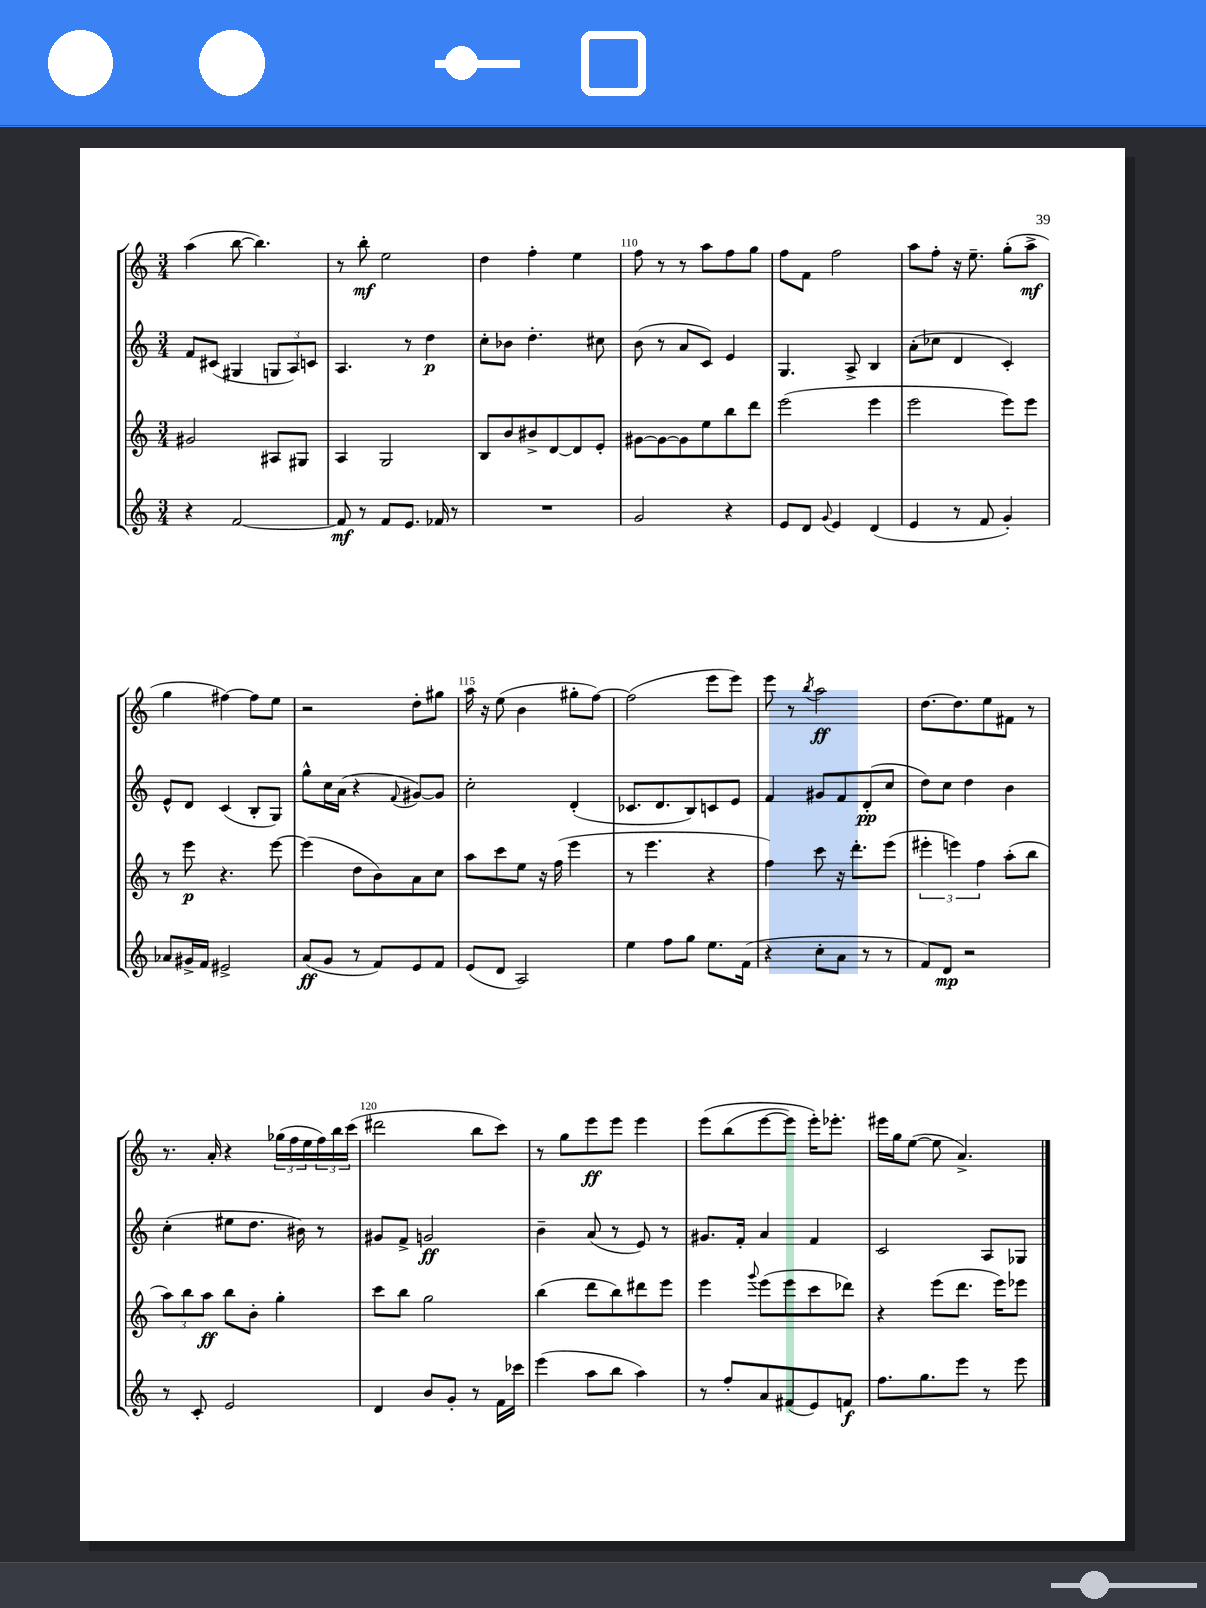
<<
\new StaffGroup <<
\new Staff = "s0" {
    \clef treble \key c \major \numericTimeSignature \time 3/4
    a''4( b''8~ b''4.) |
    r8 b''8-.\mf e''2 |
    d''4 f''4-. e''4 |
    f''8 r8 r8 a''8 f''8 g''8 |
    f''8 f'8 f''2 |
    a''8 f''8-. r16 e''8.-- g''8-.( a''8->\mf |
    g''4 fis''4~) fis''8 e''8 |
    r2 d''8-. gis''8 |
    a''16 r16 e''8( b'4 gis''8-. f''8~) |
    f''2( e'''8 e'''8) |
    e'''8 r8 \acciaccatura { b''8 } a''2\ff |
    d''8.~ d''8. e''8 fis'8 r8 |
    r8. a'16-. r4 \tuplet 3/2 { ges''16( f''16 e''16 } \tuplet 3/2 { f''16) b''16 c'''16( } |
    dis'''2 b''8 c'''8) |
    r8 g''8 e'''8\ff e'''8 e'''4 |
    e'''8\( b''8( e'''8~ e'''8) e'''16-.\) ees'''8.-. |
    eis'''16 g''16 e''8~( e''8 a'4.->) \bar "|." |
}
\new Staff = "s1" {
    \clef treble \key c \major \numericTimeSignature \time 3/4
    f'8 cis'8( gis4 \tuplet 3/2 { g8 a8) c'8 } |
    a4. r8 d''4\p |
    c''8-. bes'8 d''4.-. cis''8 |
    b'8( r8 a'8 c'8) e'4 |
    g4. a8-> b4 |
    a'8-.( ces''8 d'4 c'4-.) |
    e'8-^ d'8 c'4( b8-. g8) |
    g''8-^ c''16 a'16( r4 \appoggiatura { f'8 } gis'8~) gis'8 |
    c''2-. d'4-.( |
    ces'8. d'8. b8) c'8 e'8 |
    f'4 gis'8 f'8 d'8-.\pp( c''8 |
    d''8) c''8 d''4 b'4 |
    c''4-.( eis''8 d''8. bis'16) r8 |
    gis'8 f'8-> g'2\ff |
    b'4-- a'8( r8 e'8) r8 |
    gis'8. f'16-. a'4 f'4 |
    c'2 a8 ges8 \bar "|." |
}
\new Staff = "s2" {
    \clef treble \key c \major \numericTimeSignature \time 3/4
    gis'2 ais8 gis8 |
    a4 g2 |
    b8 b'8 bis'8-> d'8~ d'8 e'8-. |
    gis'8~ gis'8~ gis'8 e''8 b''8 d'''8 |
    e'''2( e'''4 |
    e'''2 e'''8) e'''8 |
    r8 e'''8\p r4. e'''8~ |
    e'''4( d''8 b'8) a'8 c''8 |
    a''8 c'''8 e''8 r16 f''16( e'''4 |
    r8 e'''4. r4 |
    f''4) c'''8 r16 d'''8.-. e'''8( |
    \tuplet 3/2 { eis'''4-. e'''4) f''4 } a''8-.( b''8 |
    \tuplet 3/2 { a''8) b''8 a''8\ff } b''8 b'8-. g''4-. |
    c'''8 b''8 g''2 |
    b''4( d'''8 b''8) dis'''8 e'''8 |
    e'''4 \appoggiatura { g'''8 } e'''8( e'''8 c'''8 des'''8) |
    r4 e'''8( d'''8. e'''16) ees'''8 \bar "|." |
}
\new Staff = "s3" {
    \clef treble \key c \major \numericTimeSignature \time 3/4
    r4 f'2~ |
    f'8\mf r8 f'8 e'8. fes'16 r8 |
    R2. |
    g'2 r4 |
    e'8 d'8 \appoggiatura { g'8 } e'4 d'4( |
    e'4 r8 f'8 g'4-.) |
    aes'8 gis'16-> f'16 eis'2-> |
    a'8\ff( g'8 r8 f'8) e'8 f'8 |
    e'8( d'8 a2) |
    e''4 f''8 g''8 e''8. f'16( |
    r4 c''8-. a'8 r8 r8 |
    f'8) d'8\mp r2 |
    r8 c'8-. e'2 |
    d'4 b'8 g'8-. r8 f'16 ces'''16 |
    e'''4( a''8 b''8 a''4) |
    r8 f''8-. a'8 fis'8( e'8) f'8\f |
    f''8. g''8. e'''8 r8 e'''8 \bar "|." |
}
>>
>>
\layout { \context { \Score currentBarNumber = #107 \override BarNumber.break-visibility = ##(#f #t #t) barNumberVisibility = #(every-nth-bar-number-visible 5) } }
